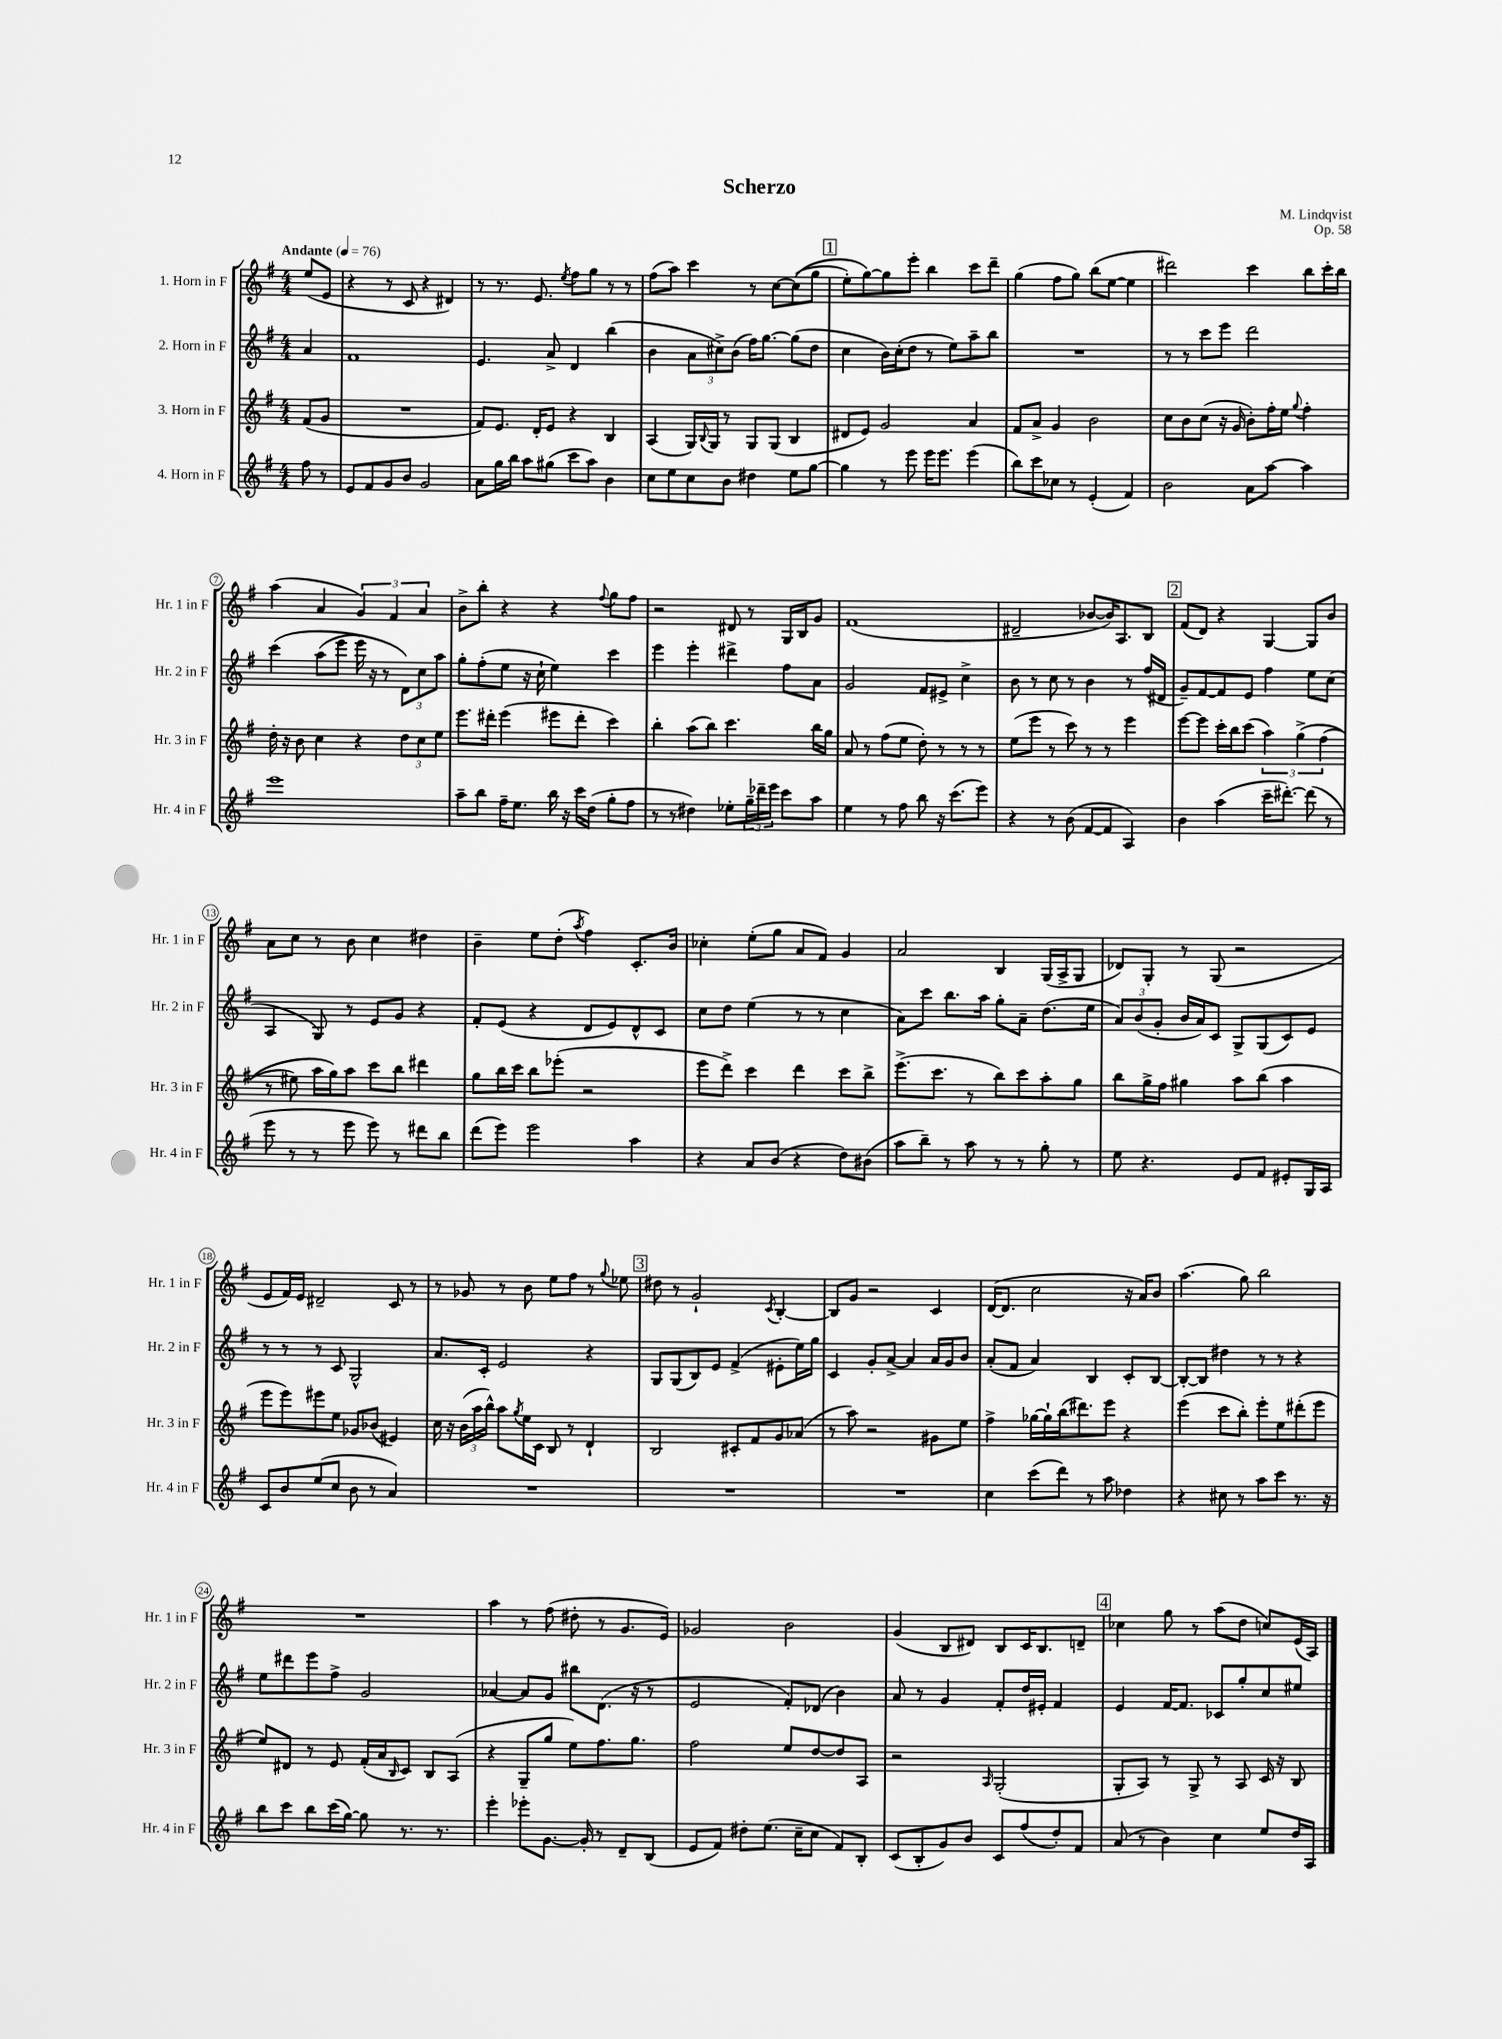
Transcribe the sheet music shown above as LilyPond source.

\header { title = "Scherzo" composer = "M. Lindqvist" opus = "Op. 58" }
<<
\new StaffGroup <<
\new Staff = "s0" \with { instrumentName = "1. Horn in F" shortInstrumentName = "Hr. 1 in F" } {
    \clef treble \key g \major \numericTimeSignature \time 4/4 \partial 4 \tempo "Andante" 4 = 76
    e''8( e'8 |
    r4 r8 c'8 r4 dis'4) |
    r8 r8. e'8. \acciaccatura { e''8 } fis''8 g''8 r8 r8 |
    fis''8( a''8) c'''4 r8 c''8~ c''8(\( g''8 |
    \mark \markup { \box "1" } e''8-.) g''8~\) g''8 e'''8-. b''4 c'''8 d'''8-- |
    g''4( fis''8 g''8) b''8( e''8~ e''4 |
    dis'''2) c'''4 b''8 c'''16-. b''16 |
    a''4( a'4 \tuplet 3/2 { g'4) fis'4 a'4 } |
    b'8-> b''8-. r4 r4 \appoggiatura { fis''8 } g''8 fis''8 |
    r2 dis'8 r8 g16 b16 g'8 |
    fis'1( |
    dis'2-- bes'8~ bes'16) a8. b8 |
    \mark \markup { \box "2" } fis'8( d'8) r4 g4~ g8 b'8 |
    a'8 c''8 r8 b'8 c''4 dis''4 |
    b'4-- e''8 d''8-.( \acciaccatura { a''8 } fis''4) c'8.-. b'16 |
    ces''4-. e''8-.( g''8 a'8 fis'8) g'4 |
    a'2 b4 g16( a16-> g8 |
    des'8) g8-. r8 g8( r2 |
    e'8 fis'16) e'16 dis'2-- c'8 r8 |
    r8 ges'8 r8 b'8 e''8 fis''8 r8 \appoggiatura { g''8 } ees''8 |
    \mark \markup { \box "3" } dis''8 r8 g'2-! \acciaccatura { c'8 } b4~-. |
    b8 g'8 r2 c'4 |
    d'16~( d'8. c''2 r16 a'16) b'8 |
    a''4.( g''8) b''2 |
    R1 |
    a''4 r8 fis''8( dis''8-. r8 g'8. e'16) |
    ges'2 b'2 |
    g'4( b8 dis'8) b8 c'16 b8. d'8-- |
    \mark \markup { \box "4" } ces''4 g''8 r8 a''8( d''8 c''8) e'16( a16) \bar "|." |
}
\new Staff = "s1" \with { instrumentName = "2. Horn in F" shortInstrumentName = "Hr. 2 in F" } {
    \clef treble \key g \major \numericTimeSignature \time 4/4 \partial 4
    a'4 |
    fis'1 |
    e'4. a'8-> d'4 b''4( |
    b'4 \tuplet 3/2 { a'8 cis''8->) b'8( } fis''16) g''8.~ g''8( d''8 |
    \mark \markup { \box "1" } c''4 b'16) c''16-.( d''8 r8 e''8) a''8-- b''8 |
    R1 |
    r8 r8 c'''8 e'''8 d'''2 |
    c'''4\( a''8( e'''8 e'''16) r16 r8 \tuplet 3/2 { d'8\) c''8 a''8 } |
    g''8-. fis''8-.( e''8 r16 c''16-! e''4) c'''4 |
    e'''4 e'''4-. dis'''4-> fis''8 a'8 |
    g'2 fis'8 eis'8-> c''4-> |
    b'8 r8 c''8 r8 b'4 r8 fis''16( dis'16 |
    \mark \markup { \box "2" } g'8--) fis'8~ fis'8 e'8 fis''4 e''8 c''8( |
    a4 g8) r8 e'8 g'8 r4 |
    fis'8-. e'8( r4 d'8 e'8) d'8-^ c'8 |
    c''8 d''8 e''4( r8 r8 c''4 |
    a'8) c'''8 b''8. a''16 g''8-. a'8-- d''8.( e''16 |
    \tuplet 3/2 { a'8) b'8( g'8-. } b'16 a'16) c'8 g8-> g8( c'8) e'8 |
    r8 r8 r8 c'8 g2-^ |
    a'8. c'16-. e'2 r4 |
    \mark \markup { \box "3" } g8 g8( b8) e'8 fis'4->( eis'8-. e''16) g''16 |
    c'4 g'8-. a'8~-> a'4 a'16 g'16 b'8 |
    a'8-.( fis'8 a'4) b4 c'8-. b8~ |
    b8~-. b8 dis''4 r8 r8 r4 |
    e''8 dis'''8 e'''8 fis''8-> g'2 |
    aes'4~ aes'8 g'8 bis''8 d'8.( r16 r8 |
    e'2 fis'8-.) des'8( b'4) |
    a'8 r8 g'4 fis'8-. d''16 eis'16-. fis'4 |
    \mark \markup { \box "4" } e'4 fis'16~ fis'8. ces'8 g''8-. c''8 eis''8 \bar "|." |
}
\new Staff = "s2" \with { instrumentName = "3. Horn in F" shortInstrumentName = "Hr. 3 in F" } {
    \clef treble \key g \major \numericTimeSignature \time 4/4 \partial 4
    fis'8( g'8 |
    R1 |
    fis'8) e'8. d'16-. e'8 r4 b4 |
    a4( g16) \appoggiatura { b8 } g16 r8 g8 g8( b4 |
    \mark \markup { \box "1" } dis'8 e'8) g'2 a'4 |
    fis'8 a'8-> g'4 b'2 |
    c''8 b'8 c''8( r16 g'16 b'8-.) fis''16-. e''16 \appoggiatura { g''8 } fis''4-. |
    d''16-. r16 b'8 c''4 r4 \tuplet 3/2 { d''8 c''8 e''8 } |
    e'''8. dis'''16-. e'''4( eis'''8 dis'''8-. c'''4) |
    b''4-. a''8( b''8) c'''4. b''16 g''16 |
    a'8 r8 fis''8( e''8 d''8-.) r8 r8 r8 |
    e''8( e'''8 r8 c'''8) r8 r8 e'''4 |
    \mark \markup { \box "2" } e'''8~ e'''8 c'''16-. b''16 c'''8( \tuplet 3/2 { a''4) g''4->\( fis''4( } |
    r8 eis''8) a''16 g''16\) a''8 c'''8 b''8 dis'''4 |
    g''8 b''16 c'''16 b''8 ees'''8-.( r2 |
    e'''8 d'''8->) c'''4 d'''4 c'''8 b''8-> |
    e'''8.->( c'''8. r8 b''8) c'''8 a''8-. g''8 |
    b''8 g''16-> fis''16 gis''4 a''8 b''8( a''4 |
    e'''8 e'''8) eis'''8 e''8 ges'8 bes'8( eis'4) |
    c''16 r16 \tuplet 3/2 { b'16( a''16 b''16-^) } a''8 \acciaccatura { g''8 } e''16 c'16 b8 r8 d'4-! |
    \mark \markup { \box "3" } b2 cis'8-. fis'8 g'8 aes'8( |
    r8 a''8) r2 gis'8 e''8 |
    fis''4-> ges''16~ ges''16-! b''16( dis'''8.) e'''8 r4 |
    e'''4( c'''8 b''8-.) e'''8-. e''8 dis'''8-.( e'''8 |
    e''8) dis'8 r8 e'8 fis'16-.( a'16 \grace { b16 } c'8) b8 a8( |
    r4 g8-- g''8 e''8) fis''8. g''8. |
    fis''2 e''8 d''8~ d''8 a8 |
    r2 \grace { a16 } g2-.( |
    \mark \markup { \box "4" } g8-. a8) r8 g8-> r8 a8 c'16 r16 b8 \bar "|." |
}
\new Staff = "s3" \with { instrumentName = "4. Horn in F" shortInstrumentName = "Hr. 4 in F" } {
    \clef treble \key g \major \numericTimeSignature \time 4/4 \partial 4
    fis''8 r8 |
    e'8 fis'8 g'8 b'8 g'2 |
    a'8 g''16 b''16 a''8 gis''8( c'''8 a''8) b'4 |
    c''8 e''8 c''8 b'8 dis''4 e''8 g''8~ |
    \mark \markup { \box "1" } g''4 r8 e'''8 e'''16 e'''8. e'''4( |
    b''8) c'''8 ces''8 r8 e'4-.( fis'4) |
    b'2 a'8 a''8~ a''4 |
    e'''1 |
    a''8-- b''8 fis''16-- e''8. b''16 r16 c'''16 d''16( g''8-. fis''8 |
    r8 r8 dis''4) ees''8-. \tuplet 3/2 { g''16-- des'''16-- e'''16 } c'''8 a''8 |
    e''4 r8 fis''8 b''8 r16 c'''8.( e'''8) |
    r4 r8 b'8( fis'8~ fis'8 a4) |
    \mark \markup { \box "2" } b'4 a''4( c'''16-- dis'''8.~-.) dis'''8( r8 |
    e'''8 r8 r8 e'''8 e'''8) r8 dis'''8 b''8 |
    d'''8( e'''8) e'''2 a''4 |
    r4 a'8 b'8( r4 d''8) bis'8( |
    a''8 b''8--) r8 a''8 r8 r8 g''8-. r8 |
    e''8 r4. e'8 fis'8 eis'8-. g16 a16 |
    c'8 b'8 e''8( c''8 b'8 r8 a'4) |
    R1 |
    \mark \markup { \box "3" } R1 |
    R1 |
    c''4 c'''8( d'''8) r8 a''8 des''4 |
    r4 cis''8 r8 a''8 c'''8 r8. r16 |
    b''8 c'''8 b''8 c'''16( g''16~) g''8 r8. r8. |
    e'''4-. ees'''8-. g'8.~ g'16-. r8 d'8-- b8( |
    e'8 fis'8) dis''8-. e''8.( c''16-- c''8 fis'8) b8-. |
    c'8( b8-. g'8) b'8 c'8 fis''8( d''8-.) fis'8 |
    \mark \markup { \box "4" } a'8( r8 b'4) c''4 e''8 d''16 a16 \bar "|." |
}
>>
>>
\layout { \context { \Score \override BarNumber.stencil = #(make-stencil-circler 0.1 0.3 ly:text-interface::print) } }
